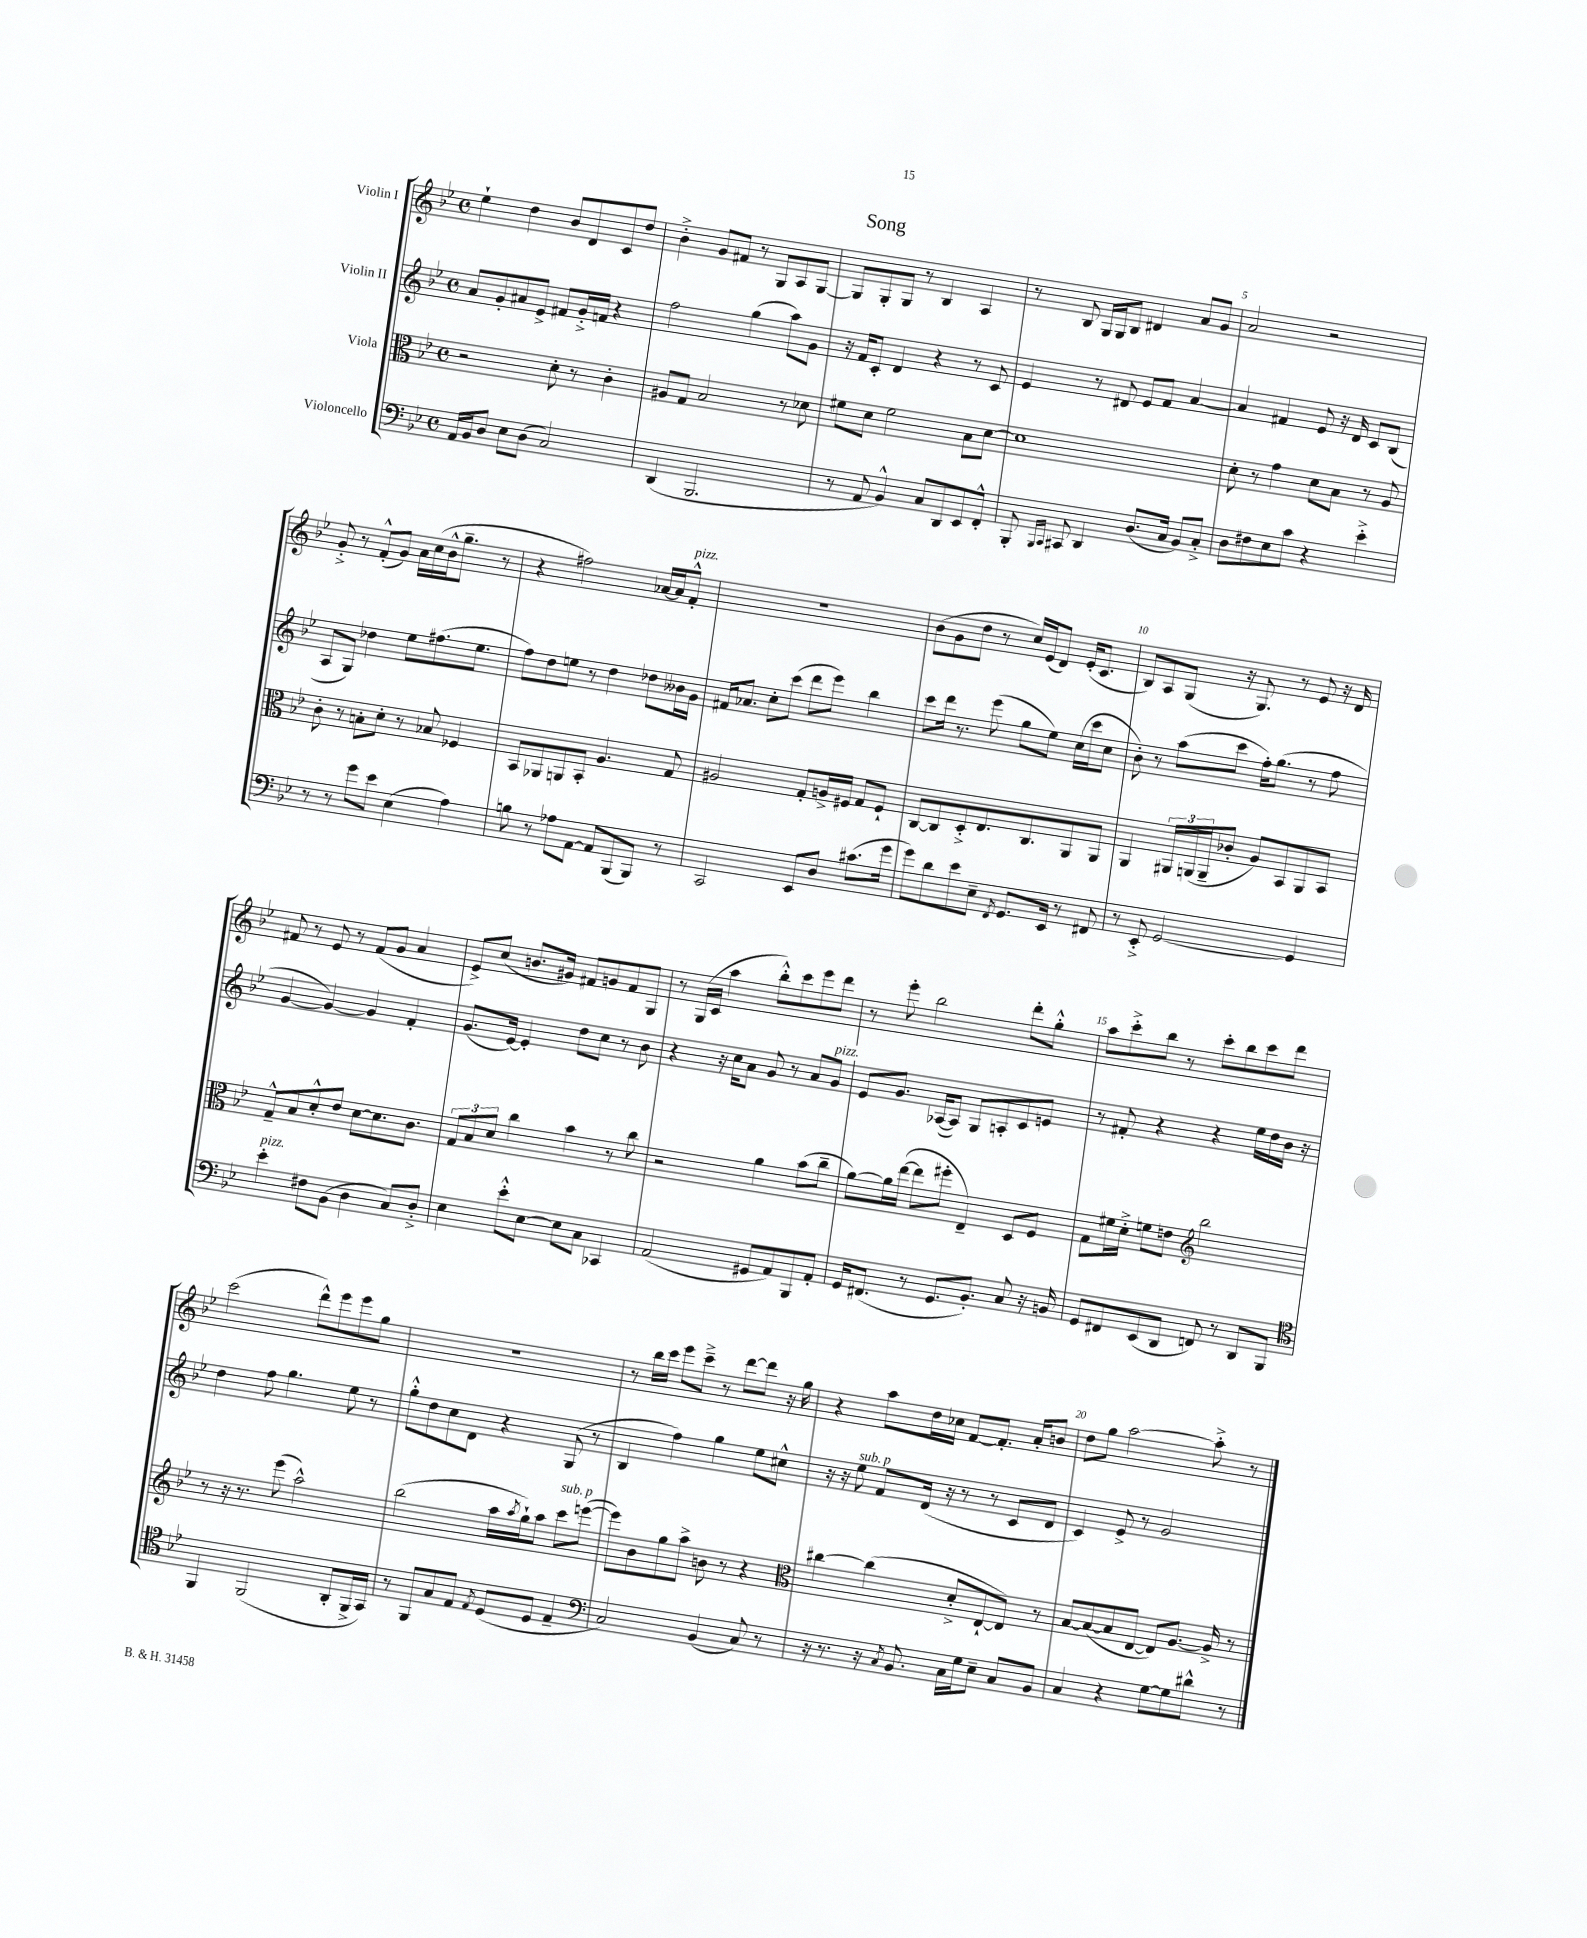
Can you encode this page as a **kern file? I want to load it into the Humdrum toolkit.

**kern	**kern	**kern	**kern
*part4	*part3	*part2	*part1
*staff4	*staff3	*staff2	*staff1
*I"Violoncello	*I"Viola	*I"Violin II	*I"Violin I
*clefF4	*clefC3	*clefG2	*clefG2
*k[b-e-]	*k[b-e-]	*k[b-e-]	*k[b-e-]
*M4/4	*M4/4	*M4/4	*M4/4
*met(c)	*met(c)	*met(c)	*met(c)
=1	=1	=1	=1
16AA/LL	2r	8a/L	4ee-`\
16BB-/J	.	.	.
8D/J	.	8g'/	.
8E-\L	.	8a#X/	4dd\
(8D\J	.	8e-^/J	.
2C/)	8d'\	8f#X/L	8b-/L
.	8r	16g'^/L	8d/
.	.	16fn/JJ	.
.	4c'\	4r	8c/
.	.	.	8dd/J
=2	=2	=2	=2
(4DD/	8A#X/L	2ff\	4b-'^\
.	8G/J	.	.
2.BBB-/	2B-/	.	8g/L
.	.	.	8f#X/J
.	.	(4gg\	8r
.	.	.	8G/L
.	8r	8aa\L)	8A/
.	8d-X\	8g\J	[8G/J
=3	=3	=3	=3
8r	8f#X\L	16r	8G/L]
.	.	16f/KL	.
8AA/	8d\J	8c'/J	8G'/
4BB-^^/)	2f#\	4d/	8G/J
.	.	.	8r
8C/L	.	4r	4B-/
8DD/	.	.	.
8EE-/	8B-\L	8r	4A/
8FF'^^/J	[8d\J	8c/	.
=4	=4	=4	=4
8BBB-'/	1d]	4e-/	8r
16qqBBB-/LL	.	.	.
16qqCC/JJ	.	.	.
8CC#X/	.	.	8B-/
4DD/	.	8r	16G/LL
.	.	.	16G/J
.	.	8d#X/	8B-/J
(8.D/L	.	8e-/L	4d#X/
.	.	8f/J	.
16C/Jk	.	.	.
8BB-/L)	.	[4a/	8a/L
8C'^/J	.	.	8g/J
=5	=5	=5	=5
8D\L	8d'\	4a/]	2a/
8F#X\	8r	.	.
8E-\	4g\	4f#X/	.
8c\J	.	.	.
4r	8d\L	8e-/	2r
.	8B-\J	16r	.
.	.	16d/	.
4e-'^\	8r	8c/L	.
.	8A/	(8B-/J	.
!!LO:LB:g=z
=6	=6	=6	=6
8r	8c'\	8A/L	8g'^/
8r	8r	8G/J)	8r
8g\L	8Bn'\L	4dd-X\	(8f'^^/L
8e-\J	8d'\J	.	8g/J)
(4E-\	8r	8ee-\L	16a\LL
.	.	.	(16cc\
.	8B-X/	(8.ff#X\	16b-^^\J
.	.	.	8.gg~\J
4A\)	4F-X/	.	.
.	.	8.ee-\J	.
.	.	.	8r
=7	=7	=7	=7
8Bn\	8BB-/L	8ff\L)	4r
8r	8AA-X/	8dd\	.
8A-X\L	8AAn/	8een\J	2ff#X\)
[8AA\J	8BB-'/J	8r	.
8AA/L]	4.A/	4dd\	.
(8BBB-/	.	.	.
8BBB-/J)	.	8dd-X\L	[16a-X/LL
.	.	.	16a-/J]
!	!	!	!LO:TX:a:i:t=pizz.
8r	8G/	16b--X\L	8f'^^/J
.	.	16g\JJ	.
=8	=8	=8	=8
2CC/	2A#X/	16f#X/KL	1r
.	.	8.a-X/J	.
.	.	8cc'\L	.
.	.	(8ccc\J	.
8EE-/L	8G'/L	8ddd\L	.
8D/J	16An^/L	8eee-\J)	.
.	16F#X/JJ	.	.
(8.c#X\L	8G/L	4bb-\	.
.	8F#`/J	.	.
16g\Jk	.	.	.
=9	=9	=9	=9
8g\L)	[8C/L	8ccc\L	(8b-\L
8d\	8C/]	16ddd\Jk	8g\
.	.	8.r	.
8e-\	8D'^/	.	8dd\J
8E-~\J	8.E-/	(8eee-\	8r
8qFF/	.	.	.
8.GG/L	.	8gg\L	16cc/LL)
.	8.C/	.	(16e-/J
.	.	8ee-\J)	8d/J)
16EE-/Jk	.	.	.
8r	8AA/	(16cc\LL	(16e-'/KL
.	.	16ccc\J	8.c/J
8FF#X/	8AA/J	8cc\J	.
=10	=10	=10	=10
8r	4AA/	8b-'\)	8B-/L)
8EE-'^/	.	8r	8A/
[2GG/	24AA#X/LL	(8aa\L	(8G/J
.	(24AAn/	.	.
.	24AA~/J	.	.
.	8c-X'/J	8ccc\J	16r
.	.	.	8.G/)
.	8A/L)	16ff'\KL)	.
.	.	(8.gg\J	.
.	8BB-/	.	8r
4GG/]	8AA/	8r	8e-/
.	8BB-/J	8ff\	16r
.	.	.	16d/
!!LO:LB:g=z
=11	=11	=11	=11
!LO:TX:a:i:t=pizz.	!	!	!
4e-'\	8G~^^/L	[4g/	8f#X/
.	8B-/	.	8r
8F#X\L	8d'^^/	4g/_)	8e-/
(8BB-\J	8e-/J	.	8r
4D\	[8d\L	4g/]	(8f#/L
.	8.d\]	.	8g/J
8C/L)	.	4f'/	4a/
.	8.c\J	.	.
8D'^/J	.	.	.
=12	=12	=12	=12
4E-\	12G/L	(8.g/L	8e-^/L)
.	12B-/	.	.
.	.	.	(8cc/J
.	12d/J	.	.
.	.	[16e-/Jk)	.
8e-'^^\L	4cc\	4e-'/]	8.bn/L
[8E-\J	.	.	.
.	.	.	16g#X/Jk)
8E-\L]	4b-\	8dd\L	8f#X/L
8C\J	.	8cc\J	8gn/
4CC-X/	8r	8r	8f#/
.	8cc\	8b-\	8G/J
=13	=13	=13	=13
(2AA/	2r	4r	8r
.	.	.	(16G/LL
.	.	.	16c/JJ
.	.	16r	4aa\
.	.	16cc\KL	.
.	.	8a\J	.
8GG#X/L	4a\	8g/	8bb-'^^\L)
8AA/)	.	8r	8ccc\
8BBB-/	(8b-\L	8a/L	8eee-\
!	!	!LO:TX:a:i:t=pizz.	!
8AA'/J	8cc~\J	8g/J	8ddd\J
=14	=14	=14	=14
16GG/KL	[8a\L)	8e-/L	8r
(8.FF#X/J	.	.	.
.	16a\L]	8.g/J	8eee-'\
.	([16ee-\JJ	.	.
8r	8ee-\L]	.	2bb-\
.	.	([16A-X/KL	.
8.GG/L	8ff#X'\J	8A-/J])	.
.	4E-~/)	8G/L	.
8.BB-'/J)	.	.	.
.	.	8An'/	.
8C/	8D/L	8c/	8ddd'\L
16r	8F/J	8en/J	8gg'^^\J
16BBn/	.	.	.
=15	=15	=15	=15
8GG/L	8G\L	8r	8aa\L
8FF#X/	16f#X\L	8f#X'/	8ccc'^\
.	16d'^\JJ	.	.
(8EE-/	8fn\L	4r	8bb-\J
8DD/J	8en\J	.	8r
*	*clefG2	*	*
8FFn/)	2bb-\	4r	8ccc'\L
8r	.	.	8bb-\
8DD/L	.	16ee-\LL	8ccc\
.	.	16dd\	.
8BBB-/J	.	16b-\JJ	8ddd\J
.	.	16r	.
!!LO:LB:g=z
=16	=16	=16	=16
*clefC4	*	*	*
4FF/	8r	4dd\	(2ccc\
.	16r	.	.
.	8.r	.	.
(2FF/	.	8ff\	.
.	(8eee-\	4.gg\	.
.	2aa^^\)	.	8ddd^^\L)
.	.	.	8eee-\
8AA'/L	.	8ee-\	8eee-\
16FF^/L	.	8r	8gg\J
16GG/JJ)	.	.	.
=17	=17	=17	=17
8r	(2bb-\	8gg'^^\L	1r
8FF/L	.	8dd\	.
8G/	.	8cc\	.
8E-/J	.	8d\J	.
8qE-/	.	.	.
(8D/L	16aa\LL	4r	.
.	8qaa/	.	.
.	16gg`\J)	.	.
8D/J	8aa\J	.	.
!	!LO:TX:a:i:t=sub. p	!	!
4E-~/	8ccc\L	(8G/	.
.	([8eeen\J	8r	.
=18	=18	=18	=18
*clefF4	*	*	*
2C/)	8eee\L])	4B-/	8r
.	8b-\	.	16bb-\LL
.	.	.	16ccc\JJ
.	8gg\	4ff\)	8eee-\L
.	8aa^\J	.	8ccc~^\J
(4BB-/	8bn\	4gg\	8r
.	8r	.	[8ddd\L
8C/)	4r	8ee-\L	8ddd\J]
8r	.	8cc#X^^\J	16r
.	.	.	16gg\
=19	=19	=19	=19
*	*clefC3	*	*
16r	[4cc#X\	16r	4r
8.r	.	16r	.
!	!	!LO:TX:a:i:t=sub. p	!
.	.	8ee-\	.
16r	(4cc#\]	8f/L	8aa\L
8qC/	.	.	.
8.BB-/	.	.	.
.	.	(16d/Jk	16dd\L
.	.	16r	16cc-X\JJ
16C\LL	8d'^/L	8r	[8f/L
16G\J	.	.	.
8E-~\J	[8E-`/	8r	8.f'/J]
8C/L	8E-/J])	8c/L	.
.	.	.	16a'/KL
8BB-/J	8r	8d/J	8bn/J
=20	=20	=20	=20
4C/	[8B-/L	4c/)	8dd\L
.	(8B-/_	.	8gg\J
4r	8B-/]	8e-^/	[2aa\
.	[8E-/J	8r	.
[8G\L	8E-/L])	2g/	.
8G\]	[8.A/J	.	.
8d#X^^\J	.	.	8aa'^\]
.	16A^/]	.	.
8r	8r	.	8r
==	==	==	==
*-	*-	*-	*-
